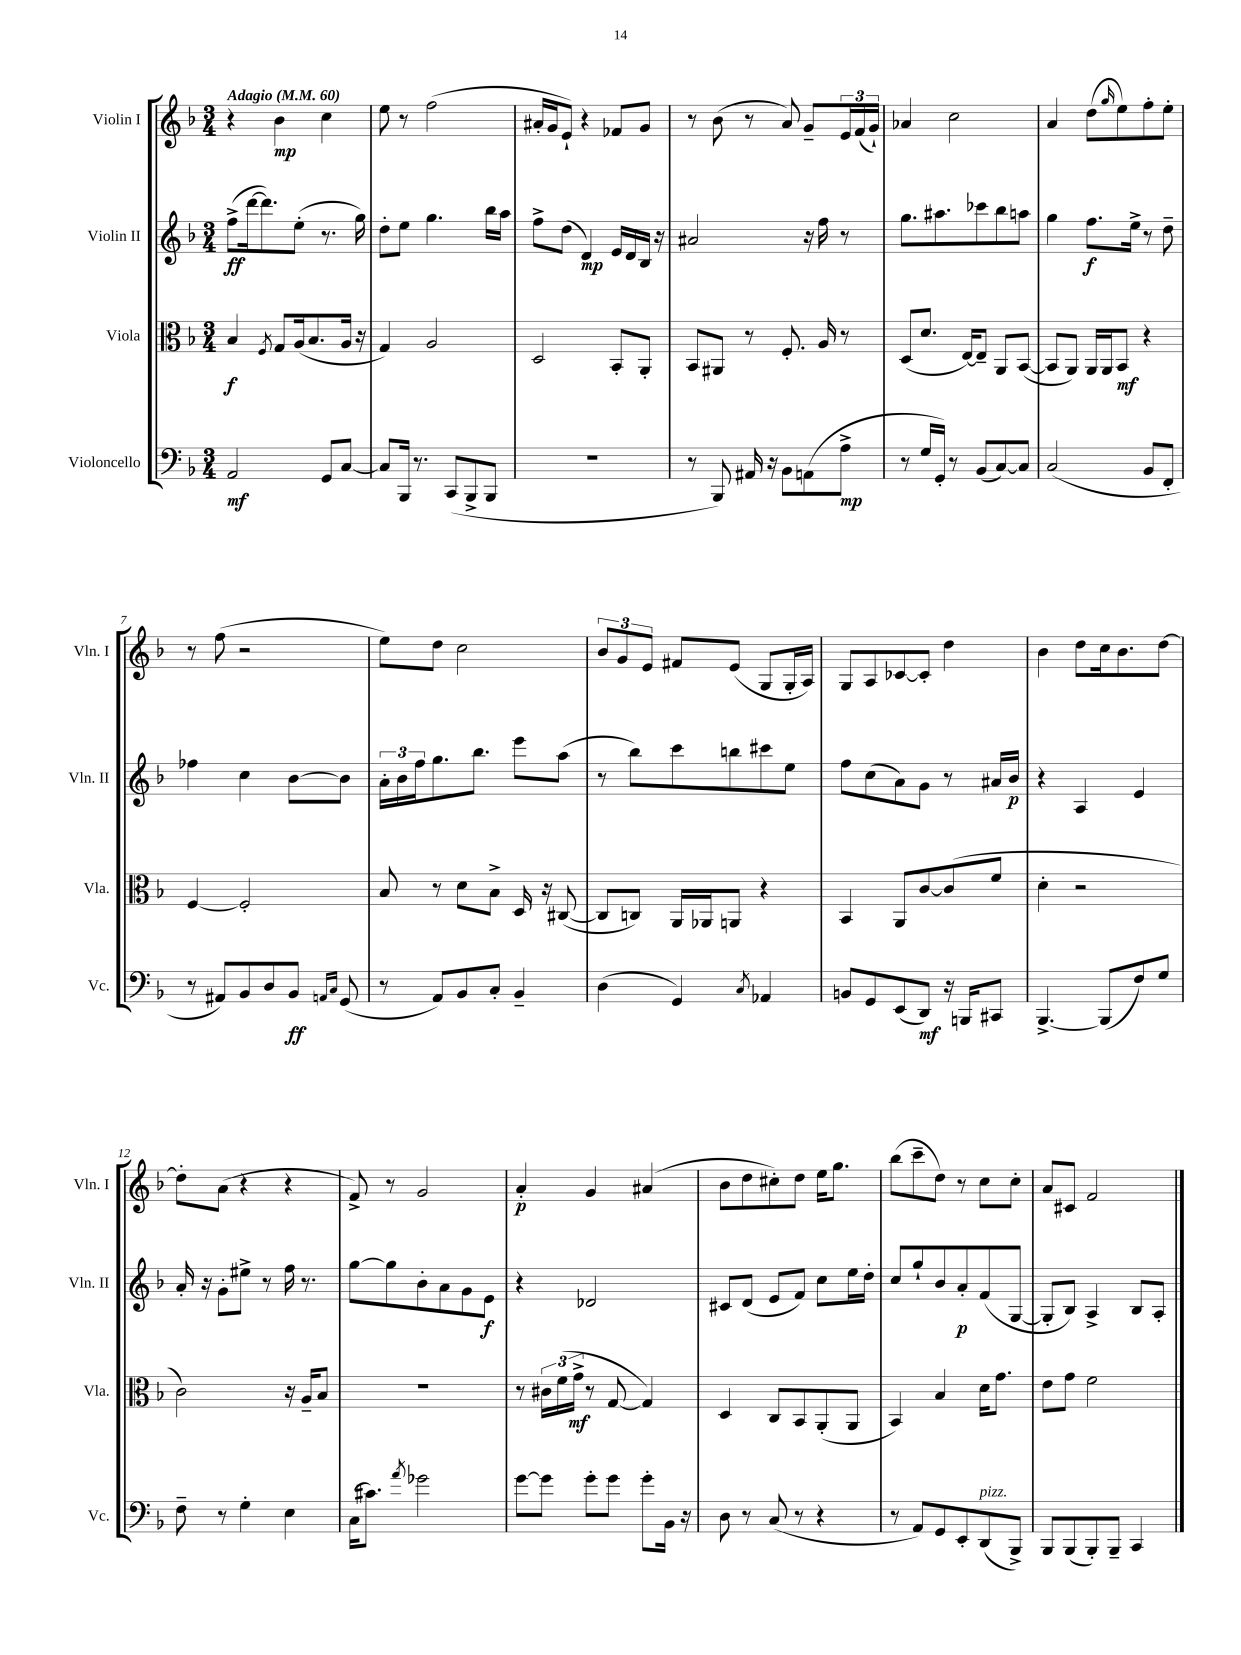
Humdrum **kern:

**kern	**dynam	**kern	**dynam	**kern	**dynam	**kern	**dynam
*part4	*part4	*part3	*part3	*part2	*part2	*part1	*part1
*staff4	*staff4	*staff3	*staff3	*staff2	*staff2	*staff1	*staff1
*I"Violoncello	*	*I"Viola	*	*I"Violin II	*	*I"Violin I	*
*I'Vc.	*	*I'Vla.	*	*I'Vln. II	*	*I'Vln. I	*
*clefF4	*	*clefC3	*	*clefG2	*	*clefG2	*
*k[b-]	*	*k[b-]	*	*k[b-]	*	*k[b-]	*
*M3/4	*	*M3/4	*	*M3/4	*	*M3/4	*
*MM60	*	*MM60	*	*MM60	*	*MM60	*
=1	=1	=1	=1	=1	=1	=1	=1
!	!	!	!	!	!	!LO:TX:a:B:t=Adagio	!
2AA/	mf	4B-/	f	(8ff^\L	ff	4r	.
.	.	.	.	[16ddd\k	.	.	.
.	.	.	.	8.ddd\])	.	.	.
.	.	8qF/	.	.	.	.	.
.	.	8G/L	.	.	.	4b-\	mp
.	.	(16A/k	.	(8ee'\J	.	.	.
.	.	8.B-/	.	.	.	.	.
8GG/L	.	.	.	8.r	.	4cc\	.
[8C/J	.	16A/Jk	.	.	.	.	.
.	.	16r	.	16gg\)	.	.	.
=2	=2	=2	=2	=2	=2	=2	=2
8C/L]	.	4G/)	.	8dd'\L	.	8ee\	.
16BBB-/Jk	.	.	.	8ee\J	.	8r	.
8.r	.	.	.	.	.	.	.
.	.	2A/	.	4.gg\	.	(2ff\	.
(8CC/L	.	.	.	.	.	.	.
8BBB-^/	.	.	.	.	.	.	.
8BBB-/J	.	.	.	16bb-\LL	.	.	.
.	.	.	.	16aa\JJ	.	.	.
=3	=3	=3	=3	=3	=3	=3	=3
2.r	.	2D/	.	8ff^\L	.	16a#X'/LL	.
.	.	.	.	.	.	16g/J	.
.	.	.	.	(8dd\J	.	8e`/J)	.
.	.	.	.	4d/)	mp	4r	.
.	.	8BB-'/L	.	16e/LL	.	8f-X/L	.
.	.	.	.	16d/	.	.	.
.	.	8AA'/J	.	16B-/JJ	.	8g/J	.
.	.	.	.	16r	.	.	.
=4	=4	=4	=4	=4	=4	=4	=4
8r	.	8BB-/L	.	2a#X/	.	8r	.
8BBB-/)	.	8AA#X/J	.	.	.	(8b-\	.
16AA#X/	.	8r	.	.	.	8r	.
16r	.	.	.	.	.	.	.
8BB-\L	.	8.F'/	.	.	.	8a/)	.
(8AAn\	.	.	.	16r	.	8g~/L	.
.	.	16A/	.	16ff\	.	.	.
8A^\J	mp	8r	.	8r	.	24e/L	.
.	.	.	.	.	.	(24f/	.
.	.	.	.	.	.	24g`/JJ)	.
=5	=5	=5	=5	=5	=5	=5	=5
8r	.	(8D/L	.	8.gg\L	.	4a-X/	.
16G/LL	.	8.d/J	.	.	.	.	.
16GG'/JJ)	.	.	.	8.aa#X\	.	.	.
8r	.	.	.	.	.	2cc\	.
.	.	[16E/KL)	.	.	.	.	.
(8BB-/L	.	8E~/J]	.	8ccc-X\	.	.	.
[8C/)	.	8AA/L	.	8bb-\	.	.	.
8C/J]	.	([8BB-/J	.	8aan\J	.	.	.
=6	=6	=6	=6	=6	=6	=6	=6
(2C/	.	8BB-/L]	.	4gg\	.	4a/	.
.	.	8AA/J)	.	.	.	.	.
.	.	16AA/LL	.	8.ff\L	f	(8dd\L	.
.	.	16AA/J	.	.	.	.	.
.	.	.	.	.	.	16qqgg/	.
.	.	8BB-/J	mf	.	.	8ee\)	.
.	.	.	.	16ee^\Jk	.	.	.
8BB-/L	.	4r	.	8r	.	8ff'\	.
8FF'/J	.	.	.	8dd~\	.	8ee'\J	.
!!LO:LB:g=z
=7	=7	=7	=7	=7	=7	=7	=7
8r	.	[4F/	.	4ff-X\	.	8r	.
8AA#X/L)	.	.	.	.	.	(8ff\	.
8BB-/	.	2F'/]	.	4cc\	.	2r	.
8D/	.	.	.	.	.	.	.
8BB-/J	ff	.	.	[8b-\L	.	.	.
16qqAAn/LL	.	.	.	.	.	.	.
16qqC/JJ	.	.	.	.	.	.	.
(8GG/	.	.	.	8b-\J]	.	.	.
=8	=8	=8	=8	=8	=8	=8	=8
8r	.	8B-/	.	24a'\LL	.	8ee\L)	.
.	.	.	.	24b-\	.	.	.
.	.	.	.	24ff\J	.	.	.
8AA/L)	.	8r	.	8.gg\	.	8dd\J	.
8BB-/	.	8d\L	.	.	.	2cc\	.
.	.	.	.	8.bb-\J	.	.	.
8C'/J	.	8B-^\J	.	.	.	.	.
4BB-~/	.	16D/	.	8eee\L	.	.	.
.	.	16r	.	.	.	.	.
.	.	([8C#X/	.	(8aa\J	.	.	.
=9	=9	=9	=9	=9	=9	=9	=9
(4D\	.	8C#/L]	.	8r	.	12b-/L	.
.	.	.	.	.	.	12g/	.
.	.	8Cn/J)	.	8bb-\L)	.	.	.
.	.	.	.	.	.	12e/J	.
4GG/)	.	16AA/LL	.	8ccc\	.	8f#X/L	.
.	.	16AA-X/J	.	.	.	.	.
.	.	8AAn/J	.	8bbn\	.	(8e/J	.
8qC/	.	.	.	.	.	.	.
4AA-X/	.	4r	.	8ccc#X\	.	8G/L	.
.	.	.	.	8ee\J	.	16G'/L	.
.	.	.	.	.	.	16A/JJ)	.
=10	=10	=10	=10	=10	=10	=10	=10
8BBn/L	.	4BB-/	.	8ff\L	.	8G/L	.
8GG/	.	.	.	(8cc\	.	8A/	.
(8EE/	.	8AA/L	.	8a\)	.	[8c-X/	.
8DD/J)	mf	[8c/	.	8g\J	.	8c-'/J]	.
16r	.	(8c/]	.	8r	.	4dd\	.
16BBBn/KL	.	.	.	.	.	.	.
8CC#X/J	.	8f/J	.	16a#X/LL	.	.	.
.	.	.	.	16b-/JJ	p	.	.
=11	=11	=11	=11	=11	=11	=11	=11
[4.BBB-^/	.	4d'\	.	4r	.	4b-\	.
.	.	2r	.	4A/	.	8dd\L	.
(8BBB-/L]	.	.	.	.	.	16cc\k	.
.	.	.	.	.	.	8.b-\	.
8F/)	.	.	.	4e/	.	.	.
8G/J	.	.	.	.	.	[8dd\J	.
!!LO:LB:g=z
=12	=12	=12	=12	=12	=12	=12	=12
8F~\	.	2c\)	.	16a'/	.	8dd'\L]	.
.	.	.	.	16r	.	.	.
8r	.	.	.	8g'\L	.	(8a\J	.
4G'\	.	.	.	8ee#X^\J	.	4r	.
.	.	.	.	8r	.	.	.
4E\	.	16r	.	16ff\	.	4r	.
.	.	16A~/KL	.	8.r	.	.	.
.	.	8B-/J	.	.	.	.	.
=13	=13	=13	=13	=13	=13	=13	=13
(16C\KL	.	2.r	.	[8gg\L	.	8f^/)	.
8.c#X\J)	.	.	.	.	.	.	.
.	.	.	.	8gg\]	.	8r	.
8qa/	.	.	.	.	.	.	.
2g-X\	.	.	.	8b-'\	.	2g/	.
.	.	.	.	8a\	.	.	.
.	.	.	.	8g\	.	.	.
.	.	.	.	8e\J	f	.	.
=14	=14	=14	=14	=14	=14	=14	=14
[8g\L	.	8r	.	4r	.	4a'/	p
8g\J]	.	24c#X\LL	.	.	.	.	.
.	.	(24f\	.	.	.	.	.
.	.	24g^\JJ	mf	.	.	.	.
8g'\L	.	8r	.	2d-X/	.	4g/	.
8g\J	.	[8G/	.	.	.	.	.
8g'\L	.	4G/])	.	.	.	(4a#X/	.
16BB-\Jk	.	.	.	.	.	.	.
16r	.	.	.	.	.	.	.
=15	=15	=15	=15	=15	=15	=15	=15
8D\	.	4D/	.	8c#X/L	.	8b-\L	.
8r	.	.	.	(8d/J	.	8dd\	.
(8C/	.	8C/L	.	8e/L	.	8cc#X'\)	.
8r	.	8BB-/	.	8f/J)	.	8dd\J	.
4r	.	(8AA'/	.	8cc\L	.	16ee\KL	.
.	.	.	.	.	.	8.gg\J	.
.	.	8AA/J	.	16ee\L	.	.	.
.	.	.	.	16dd'\JJ	.	.	.
=16	=16	=16	=16	=16	=16	=16	=16
8r	.	4BB-/)	.	8cc/L	.	(8bb-\L	.
8AA/L)	.	.	.	8gg`/	.	8ccc~\	.
8GG/	.	4B-/	.	8b-/	.	8dd\J)	.
8EE'/	.	.	.	8a'/	p	8r	.
!LO:TX:a:i:t=pizz.	!	!	!	!	!	!	!
(8DD/	.	16d\KL	.	(8f/	.	8cc\L	.
.	.	8.g\J	.	.	.	.	.
8BBB-^/J)	.	.	.	[8G/J	.	8cc'\J	.
=17	=17	=17	=17	=17	=17	=17	=17
8BBB-/L	.	8e\L	.	8G'/L]	.	8a/L	.
(8BBB-/	.	8g\J	.	8B-/J)	.	8c#X/J	.
8BBB-'/)	.	2f\	.	4A^/	.	2f/	.
8BBB-~/J	.	.	.	.	.	.	.
4CC/	.	.	.	8B-/L	.	.	.
.	.	.	.	8A'/J	.	.	.
==	==	==	==	==	==	==	==
*-	*-	*-	*-	*-	*-	*-	*-
